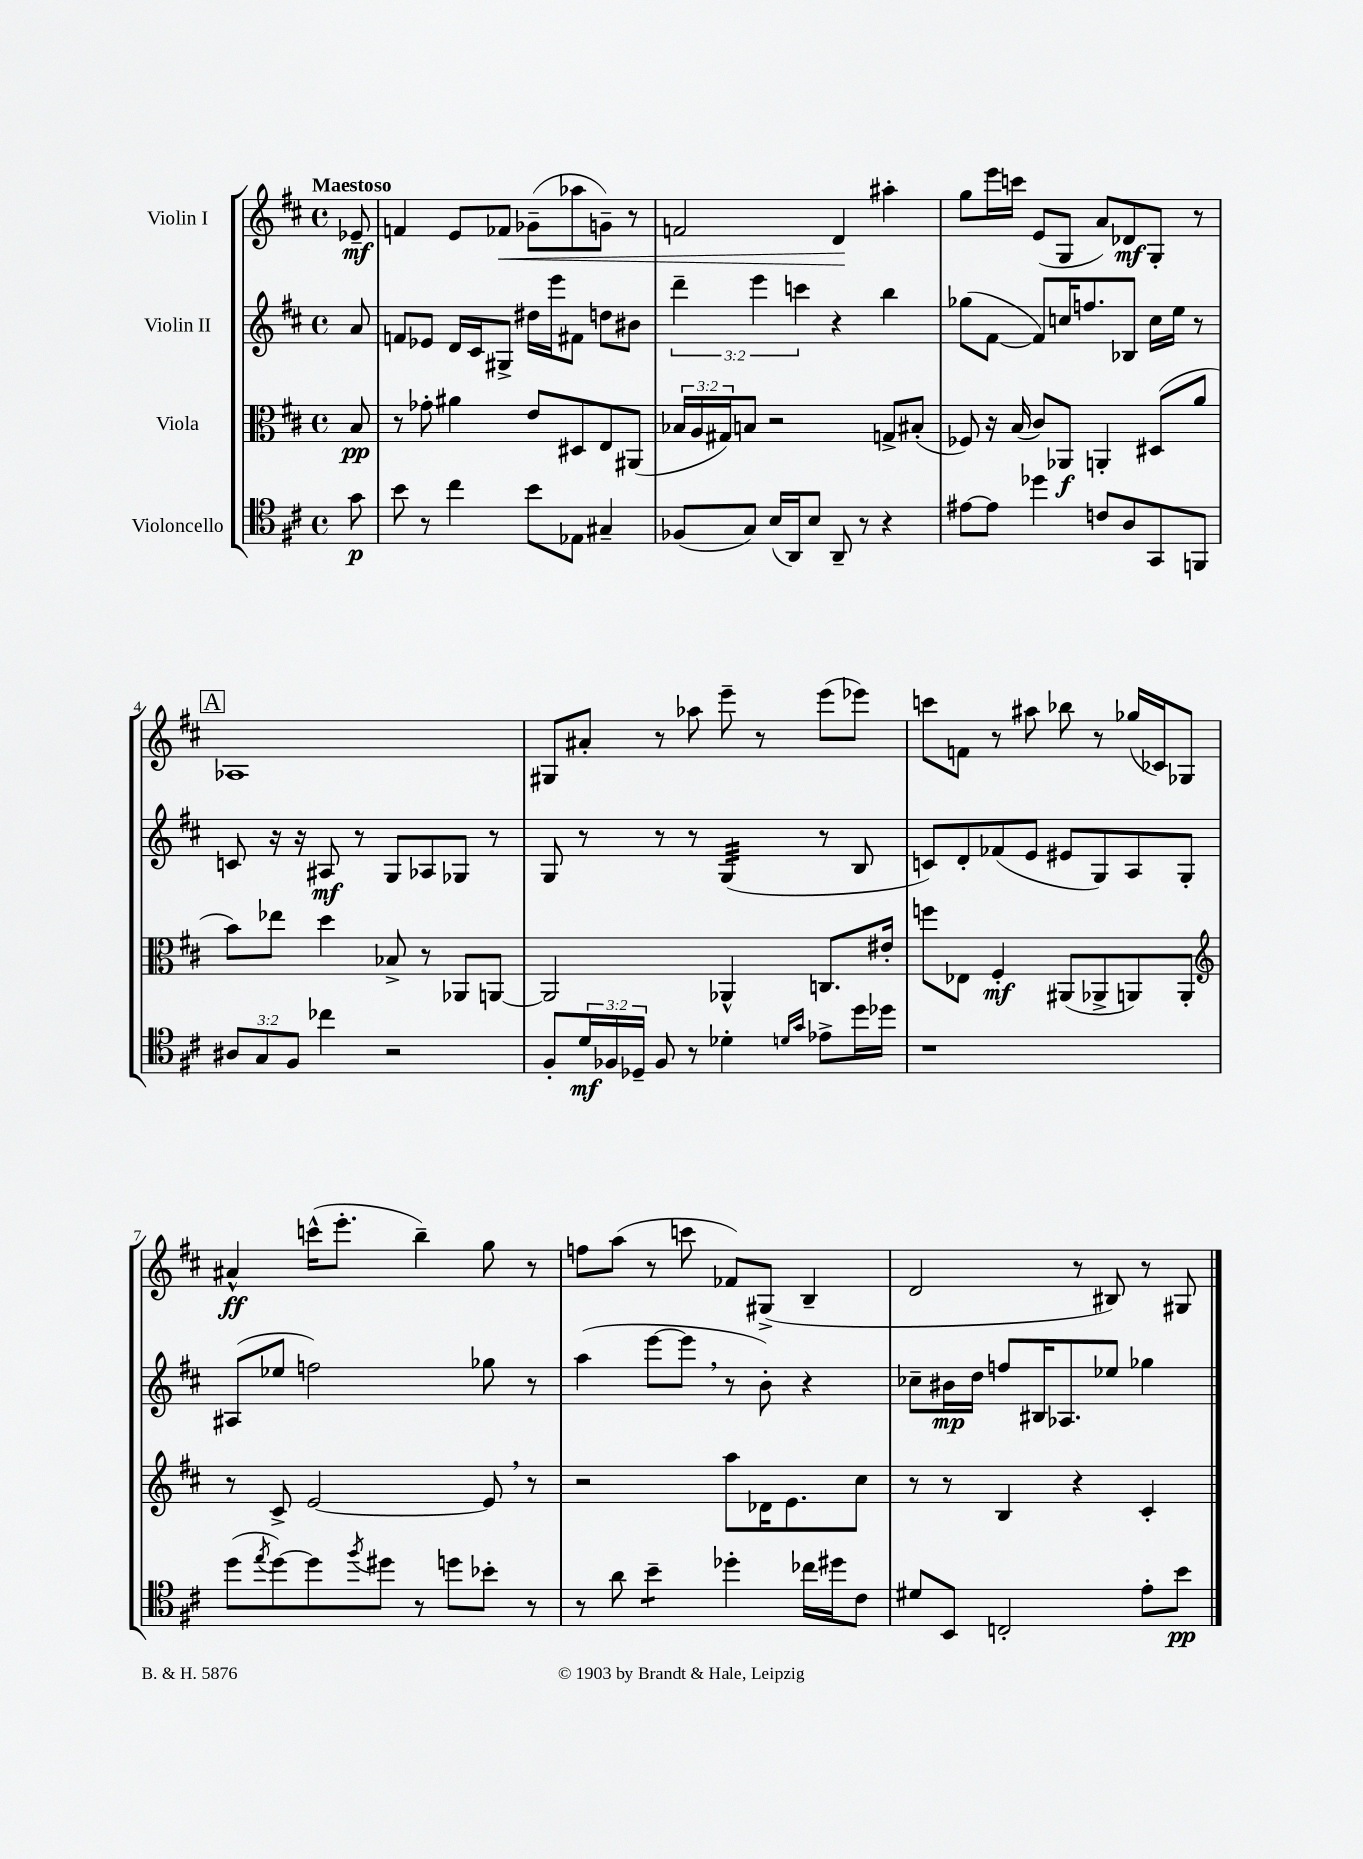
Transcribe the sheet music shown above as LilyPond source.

<<
\new StaffGroup <<
\new Staff = "s0" \with { instrumentName = "Violin I" } {
    \clef treble \key d \major \defaultTimeSignature \time 4/4 \partial 8 \tempo "Maestoso"
    ees'8--\mf |
    f'4 e'8 fes'8\< ges'8--( aes''8 g'8--) r8 |
    f'2 d'4\! ais''4-. |
    g''8 e'''16 c'''16 e'8( g8 a'8) des'8\mf g8-. r8 |
    \mark \markup { \box "A" } aes1 |
    gis8 ais'8-. r8 aes''8 e'''8-- r8 e'''8( ees'''8) |
    c'''8 f'8 r8 ais''8 bes''8 r8 ges''16( ces'16) ges8 |
    ais'4-^\ff c'''16-^( e'''8.-. b''4--) g''8 r8 |
    f''8 a''8( r8 c'''8 fes'8) gis8->( b4-- |
    d'2 r8 bis8) r8 gis8 \bar "|." |
}
\new Staff = "s1" \with { instrumentName = "Violin II" } {
    \clef treble \key d \major \defaultTimeSignature \time 4/4 \override Staff.TupletNumber.text = #tuplet-number::calc-fraction-text \partial 8
    a'8 |
    f'8 ees'8 d'16 cis'16 gis8-> dis''16 e'''16 fis'8 d''8 bis'8 |
    \tuplet 3/2 { d'''4-- e'''4 c'''4 } r4 b''4 |
    ges''8( fis'8~ fis'8) c''16 f''8. bes8 c''16 e''16 r8 |
    \mark \markup { \box "A" } c'8 r16 r16 ais8\mf r8 g8 aes8 ges8 r8 |
    g8 r8 r8 r8 g4:32( r8 b8 |
    c'8) d'8-. fes'8( e'8 eis'8 g8) a8 g8-. |
    ais8( ees''8 f''2) ges''8 r8 |
    a''4( e'''8~ e'''8 \breathe r8 b'8-.) r4 |
    ces''8-- bis'16\mp d''16 f''8 bis16 aes8. ees''8 ges''4 \bar "|." |
}
\new Staff = "s2" \with { instrumentName = "Viola" } {
    \clef alto \key d \major \defaultTimeSignature \time 4/4 \override Staff.TupletNumber.text = #tuplet-number::calc-fraction-text \partial 8
    b8\pp |
    r8 ges'8-. ais'4 e'8 dis8 e8 ais,8( |
    \tuplet 3/2 { bes16 a16 gis16) } b8 r2 g8-> bis8-.( |
    fes8) r16 b16( cis'8) aes,8\f a,4-. dis8( a'8 |
    \mark \markup { \box "A" } b'8) ees''8 d''4 bes8-> r8 aes,8 a,8~ |
    a,2 aes,4-^ c8. eis'16-. |
    f''8 ees8 fis4-.\mf ais,8( aes,8-> a,8) a,8-. |
    \clef treble r8 cis'8-> e'2~ e'8 \breathe r8 |
    r2 a''8 des'16 e'8. cis''8 |
    r8 r8 b4 r4 cis'4-. \bar "|." |
}
\new Staff = "s3" \with { instrumentName = "Violoncello" } {
    \clef tenor \key d \major \defaultTimeSignature \time 4/4 \override Staff.TupletNumber.text = #tuplet-number::calc-fraction-text \partial 8
    g'8\p |
    b'8 r8 cis''4 b'8 ees8 gis4-- |
    fes8( g8) b16( a,16) b8 a,8-- r8 r4 |
    eis'8~ eis'8 des''4 c'8 a8 g,8 f,8 |
    \mark \markup { \box "A" } \tuplet 3/2 { ais8 g8 fis8 } ces''4 r2 |
    fis8-. \tuplet 3/2 { d'16\mf fes16 des16-- } fes8 r8 des'4-. \grace { d'16 g'16 } ees'8-> d''16 des''16 |
    r1 |
    d''8( \acciaccatura { e''8 } d''8~) d''8 \acciaccatura { fis''8 } dis''8 r8 d''8 bes'8-. r8 |
    r8 a'8 b'4:8-- des''4-. ces''16 dis''16 cis'8 |
    dis'8 b,8 c2-. e'8-. b'8\pp \bar "|." |
}
>>
>>
